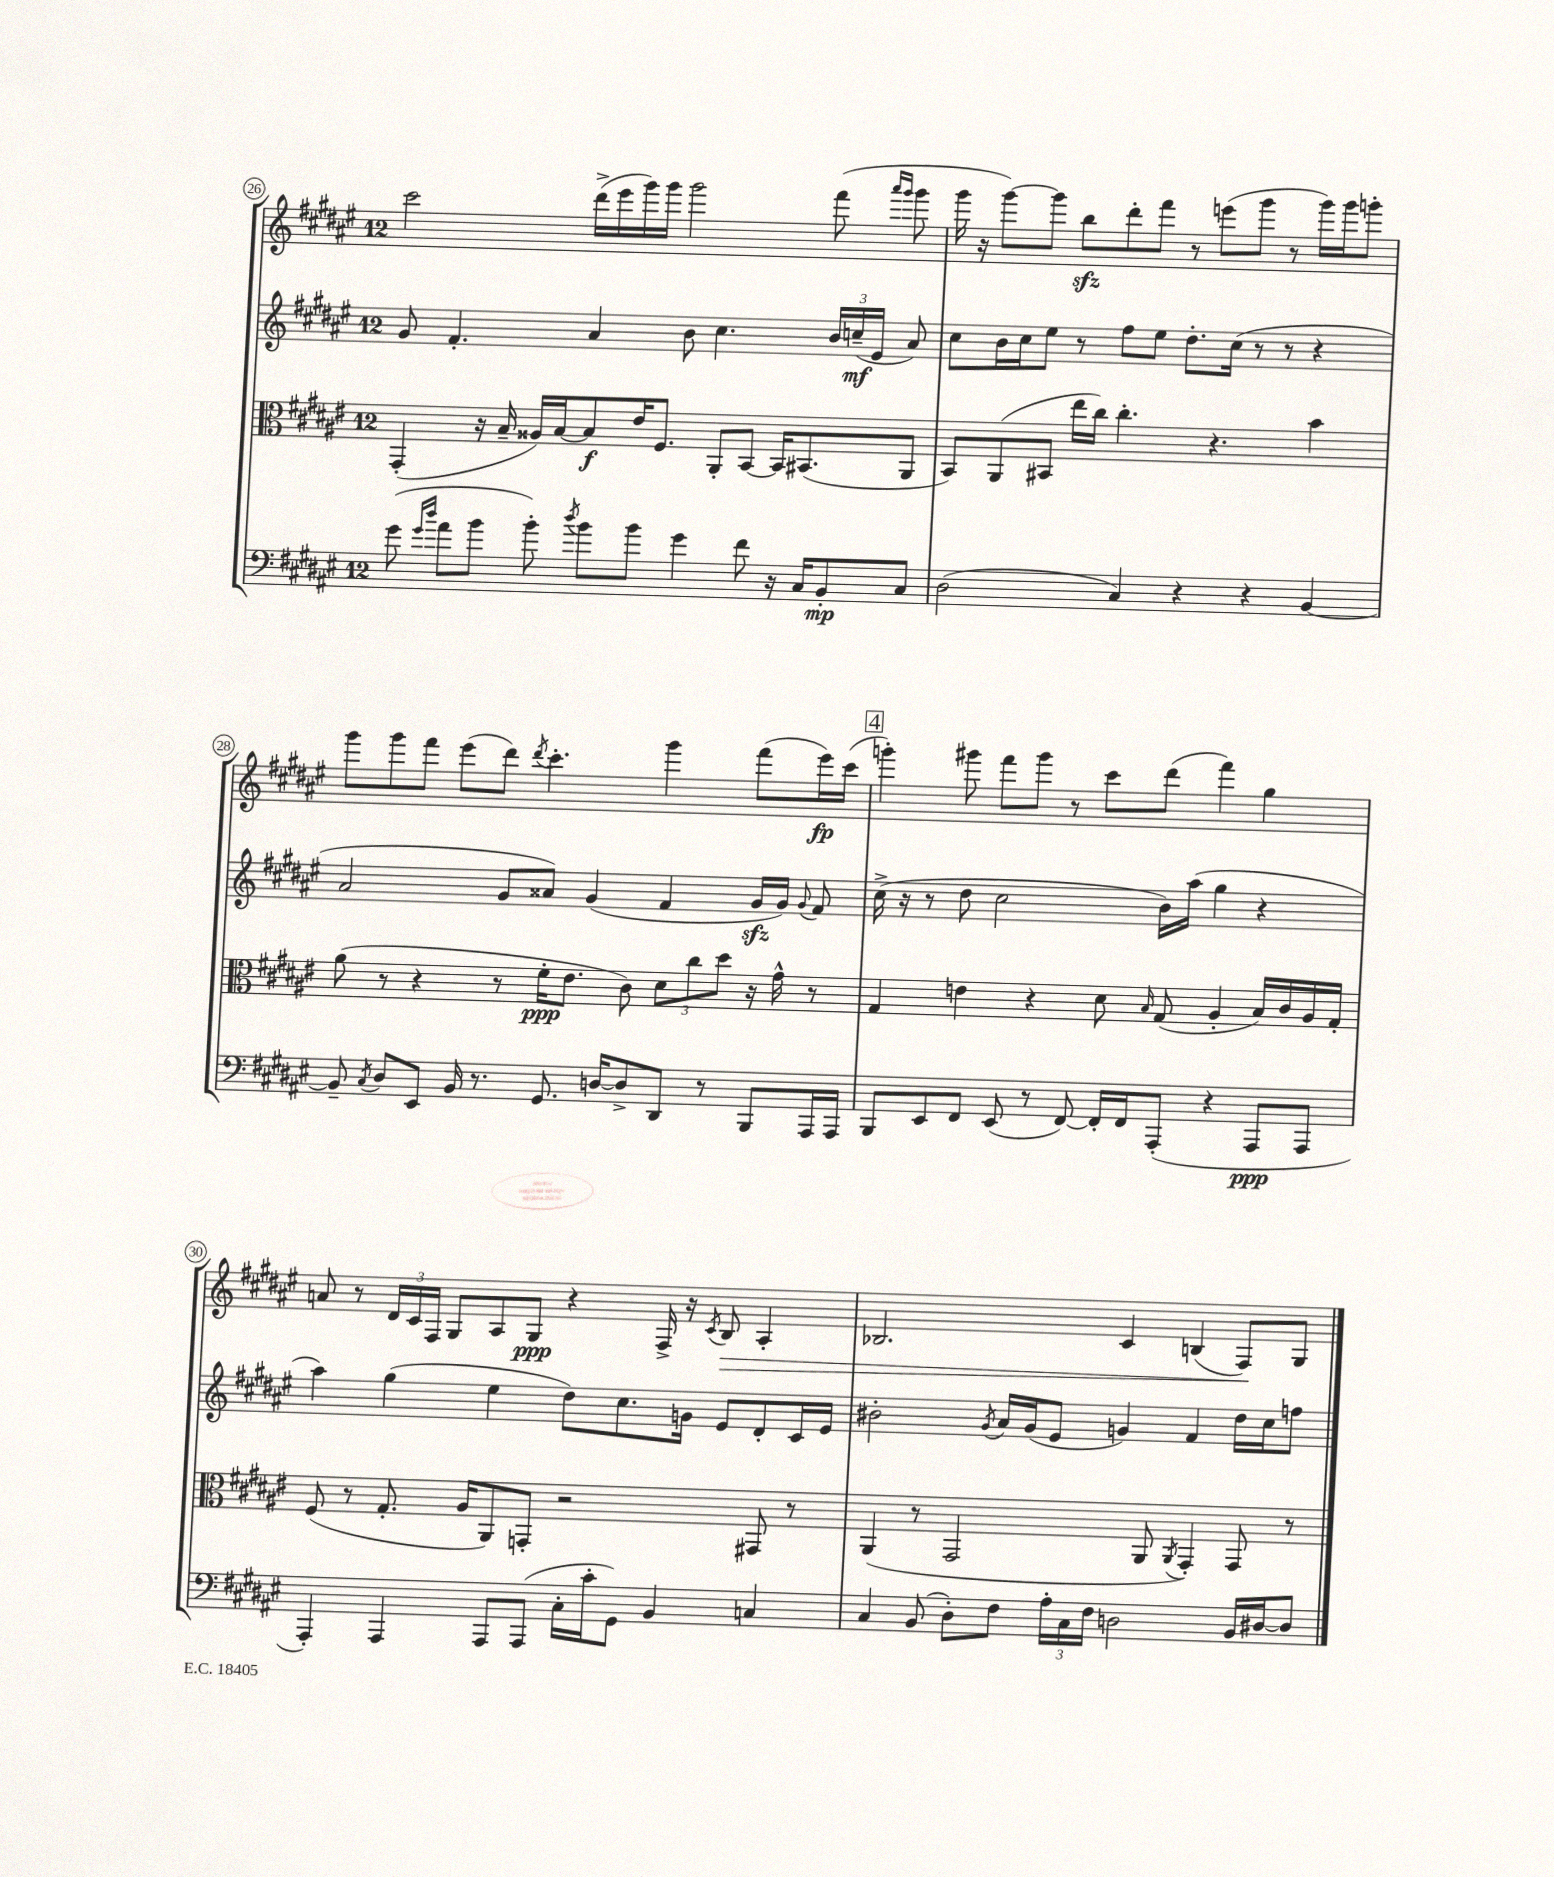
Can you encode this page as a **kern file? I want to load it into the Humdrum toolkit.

**kern	**kern	**kern	**kern
*staff4	*staff3	*staff2	*staff1
*clefF4	*clefC3	*clefG2	*clefG2
*k[f#c#g#d#a#e#]	*k[f#c#g#d#a#e#]	*k[f#c#g#d#a#e#]	*k[f#c#g#d#a#e#]
*M12/8	*M12/8	*M12/8	*M12/8
(8g#\	(4GG#'/	8g#/	2ccc#\
16qqg#/LL	.	.	.
16qqdd#/JJ	.	.	.
8a#\L	.	4.f#'/	.
8b\J	16r	.	.
.	16B~/	.	.
8b'\)	16A##/LL)	.	.
.	[16B/J	.	.
8qdd#/	.	.	.
8b\L	8B/]	4a#/	(16ddd#^\LL
.	.	.	16eee#\
8b\J	16e#/K	.	16ggg#\)
.	8.F#/J	.	16ggg#\JJ
4g#\	.	8b\	2ggg#\
.	8AA#'/L	4.cc#\	.
8f#\	[8BB/J	.	.
16r	16BB/]LK	.	.
16C#/LK	(8.BB#/	.	.
8BB'/	.	24b/LL	(8fff#\
.	.	(24cc~/	.
.	.	24e#/JJ	.
.	.	.	16qqaaa#/LL
.	.	.	16qqggg#/JJ
8C#/J	8AA#/J	8a#/)	8ggg#\
=	=	=	=
(2D#\	8BB/L)	8cc#\L	16ggg#\
.	.	.	16r
.	(8AA#/	16b\L	[8ggg#\L)
.	.	16cc#\J	.
.	8BB#/J	8ee#\J	8ggg#\]J
.	16ee#\LL	8r	8bb\L
.	16cc#\JJ)	.	.
4C#/)	4.cc#'\	8ff#\L	8ddd#'\
.	.	8ee#\J	8fff#\J
4r	.	8.dd#'\L	8r
.	4.r	.	(8eee\L
.	.	(16cc#\Jk	.
4r	.	8r	8ggg#\J
.	.	8r	8r
[4BB/	4b\	4r	16ggg#\LL)
.	.	.	16ggg#\J
.	.	.	8ggg'\J
=	=	=	=
8BB~/]	(8a#\	2a#/	8ggg#\L
8qC#/	.	.	.
8D#/L	8r	.	8ggg#\
8EE#/J	4r	.	8fff#\J
16BB/	.	.	(8eee#\L
8.r	.	.	.
.	8r	8g#/L	8ddd#\J)
.	.	.	8qddd#/
8.GG#/	16f#'\LK	8a##/J)	4.ccc#'\
.	8.e#\J	.	.
.	.	(4g#/	.
[16D/LK	.	.	.
8D^/]	8c#\)	.	.
8DD#/J	12d#\L	4f#/	4ggg#\
.	12cc#\	.	.
8r	.	.	.
.	12dd#\J	.	.
8BBB/L	16r	16g#/LL	(8fff#\L
.	16g#^^\	16g#/JJ)	.
.	.	8qqg#/	.
16AAA#/L	8r	8f#/	16eee#\L)
16AAA#/JJ	.	.	(16ccc#\JJ
=	=	=	=
8BBB/L	4G#/	(16cc#^\	4ggg'\)
.	.	16r	.
8EE#/	.	8r	.
8FF#/J	4e\	8dd#\	8ggg#\
(8EE#/	.	2cc#\	8fff#\L
8r	4r	.	8ggg#\J
[8FF#/)	.	.	8r
16FF#'/]LL	8d#\	.	8ccc#\L
16FF#/J	.	.	.
.	16qqB/	.	.
(8AAA#'/J	(8G#/	16b\LL)	(8ddd#\J
.	.	(16aa#\JJ	.
4r	4A#'/	4gg#\	4fff#\)
8AAA#/L	16B/LL)	4r	4gg#\
.	16c#/	.	.
8AAA#/J	16A#/	.	.
.	16G#'/JJ	.	.
=	=	=	=
4AAA#'/)	(8F#/	4aa#\)	8a/
.	8r	.	8r
4AAA#/	8.G#'/	(4gg#\	24d#/LL
.	.	.	24c#/
.	.	.	24F#/JJ
.	.	.	8G#/L
.	16A#/LK	.	.
8AAA#/L	8AA#/)	4ee#\	8A#/
(8AAA#/J	8GG'/J	.	8G#/J
16C#'\LL	2r	8dd#\L)	4r
16c#'\J	.	.	.
8GG#\J)	.	8.cc#\	.
4BB/	.	.	16F#^/
.	.	16g\Jk	16r
.	.	.	8qc#/
.	.	8e#/L	8B/
4C/	8GG#/	8d#'/	4A#'/
.	8r	16c#/L	.
.	.	16e#/JJ	.
=	=	=	=
4C#/	(4AA#/	2b#'\	2.B-/
(8BB/	8r	.	.
8D#'\L)	2GG#/	.	.
.	.	8qg#/	.
8F#\J	.	16a#/LL	.
.	.	(16g#/J	.
24A#'\LL	.	8e#/J	.
24C#\	.	.	.
24F#\JJ	.	.	.
2D\	.	4g/)	4c#/
.	8AA#/	.	.
.	8qAA#/	.	.
.	4GG#'/)	4f#/	(4B/
16BB/LL	8GG#/	16dd#\LL	8F#/L)
[16D#/J	.	16cc#\J	.
8D#/]J	8r	8ff\J	8G#/J
==	==	==	==
*-	*-	*-	*-
